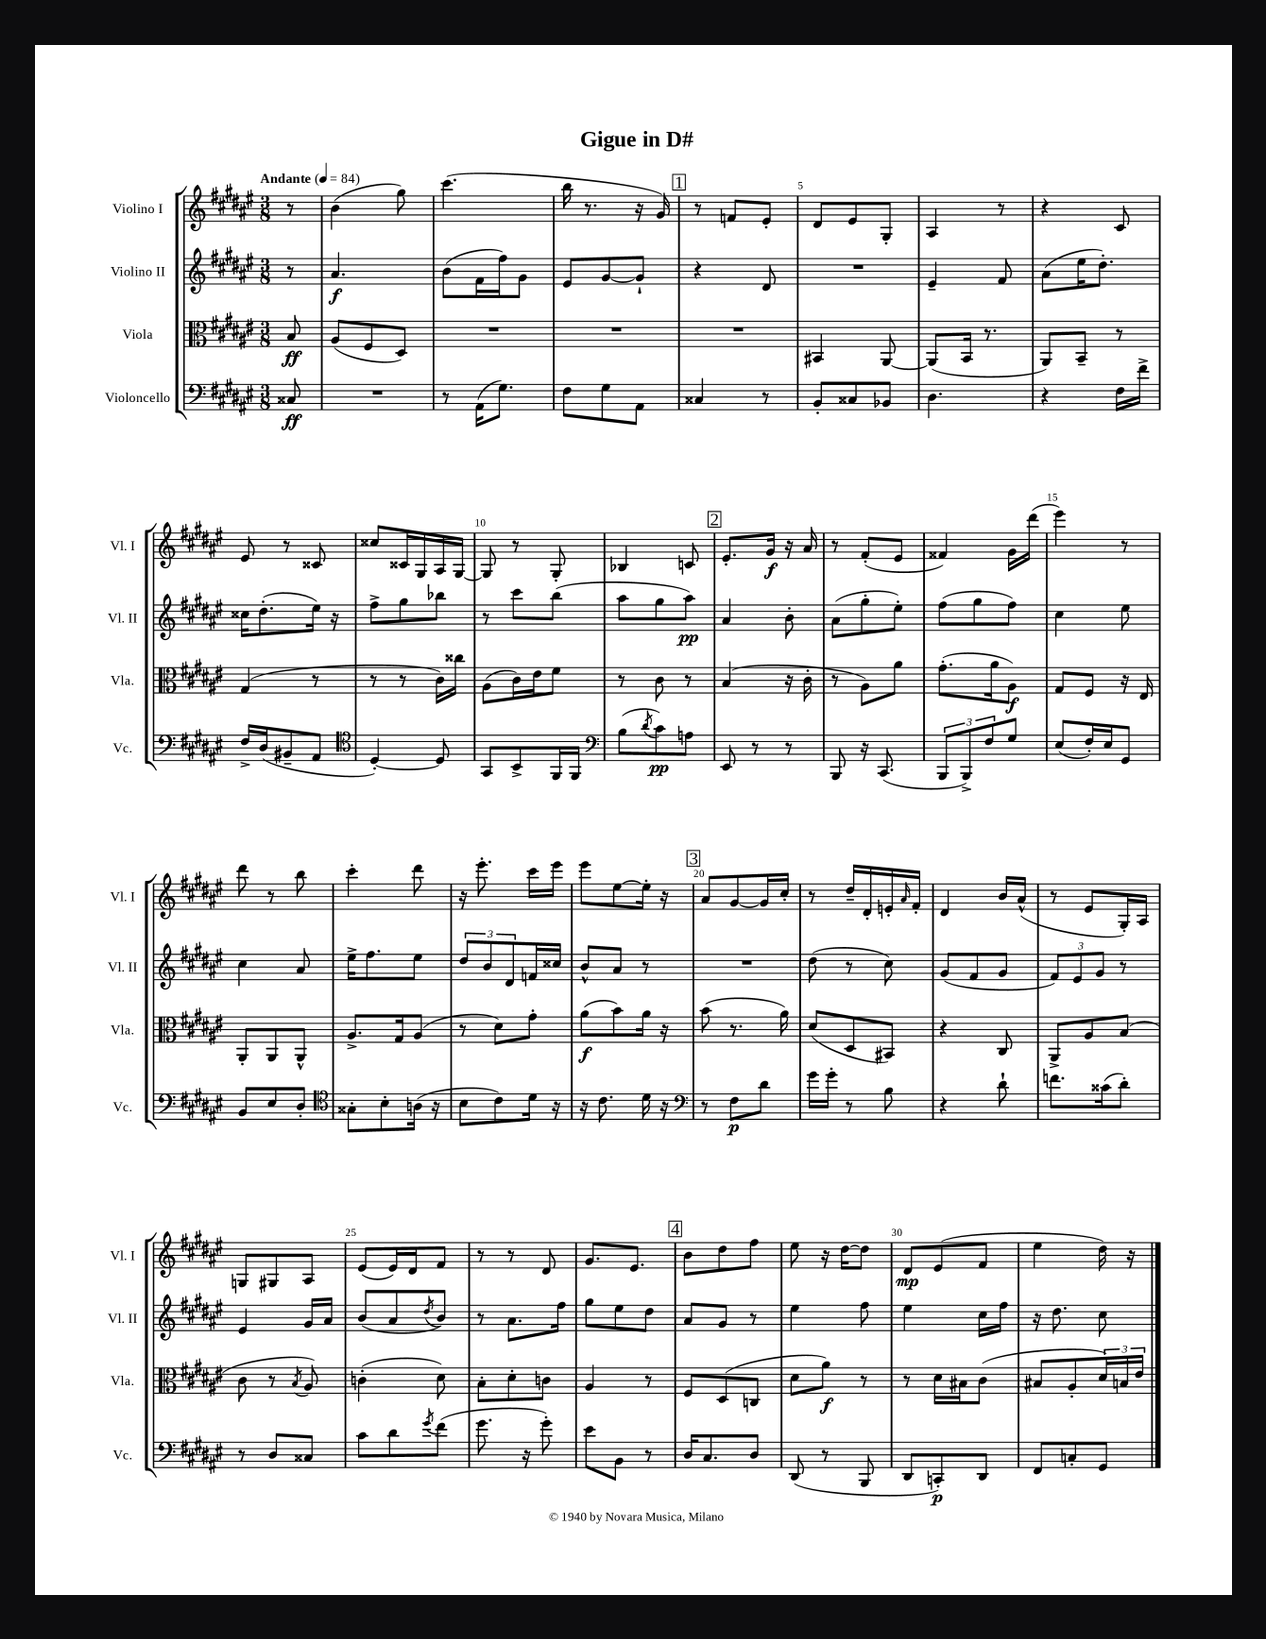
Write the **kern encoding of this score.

**kern	**kern	**kern	**kern
*staff4	*staff3	*staff2	*staff1
*clefF4	*clefC3	*clefG2	*clefG2
*k[f#c#g#d#a#e#]	*k[f#c#g#d#a#e#]	*k[f#c#g#d#a#e#]	*k[f#c#g#d#a#e#]
*M3/8	*M3/8	*M3/8	*M3/8
*MM84	*MM84	*MM84	*MM84
8C##/	8B/	8r	8r
=	=	=	=
4.r	(8A#/L	4.a#/	(4b\
.	8F#/	.	.
.	8D#/J)	.	8gg#\)
=	=	=	=
8r	4.r	(8b\L	(4.ccc#\
(16AA#\LK	.	16f#\L	.
8.G#\J)	.	16ff#\J)	.
.	.	8g#\J	.
=	=	=	=
8F#\L	4.r	8e#/L	16bb\
.	.	.	8.r
8G#\	.	[8g#/	.
8AA#\J	.	8g#`/]J	16r
.	.	.	16g#/)
=	=	=	=
4C##/	4.r	4r	8r
.	.	.	8f/L
8r	.	8d#/	8e#'/J
=	=	=	=
8BB'/L	4BB#/	4.r	8d#/L
8C##/	.	.	8e#/
8BB-/J	[8AA#/	.	8G#'/J
=	=	=	=
4.D#\	(8AA#/]L	4e#~/	4A#/
.	16BB/Jk	.	.
.	8.r	.	.
.	.	8f#/	8r
=	=	=	=
4r	8AA#/L)	(8a#\L	4r
.	8BB~/J	16ee#\K	.
.	.	8.dd#'\J)	.
16F#\LL	8r	.	8c#/
16f#^\JJ	.	.	.
=	=	=	=
16F#^/LL	(4G#/	16cc##\LK	8e#/
(16D#/J	.	(8.dd#'\	.
8BB#~/	.	.	8r
8AA#/J	8r	16ee#\Jk)	8c##/
.	.	16r	.
=	=	=	=
*clefC4	*	*	*
[4D#'/)	8r	8ff#^\L	8cc##/L
.	8r	8gg#\	16c##/L
.	.	.	16G#/
8D#/]	16c#\LL)	8bb-\J	16A#/
.	16cc##\JJ	.	[16G#/JJ
=	=	=	=
8GG#/L	(8A#\L	8r	8G#/]
8BB^/	16c#\L)	8ccc#\L	8r
.	16e#\J	.	.
16FF#/L	8f#\J	(8bb\J	8G#'/
16FF#/JJ	.	.	.
=	=	=	=
*clefF4	*	*	*
(8B\L	8r	8aa#\L	4B-/
8qd#/	.	.	.
8c#\)	8c#\	8gg#\	.
8A\J	8r	8aa#\J)	8c/
=	=	=	=
8EE#/	(4B/	4a#/	8.e#'/L
8r	.	.	.
.	.	.	16g#/Jk
8r	16r	8b'\	16r
.	16c#'\	.	16a#/
=	=	=	=
8BBB/	8r	(8a#\L	8r
16r	8A#\L)	8gg#'\	(8f#'/L
(8.CC#/	.	.	.
.	8a#\J	8ee#'\J)	8e#/J
=	=	=	=
12BBB/L	(8.g#'\L	(8ff#\L	4f##/)
12BBB^/)	.	.	.
.	.	8gg#\	.
12F#/	.	.	.
.	16a#\k	.	.
8G#/J	8A#\J)	8ff#\J)	16g#\LL
.	.	.	(16ddd#\JJ
=	=	=	=
(8E#/L	8G#/L	4cc#\	4eee#\)
16F#'/L)	8F#/J	.	.
16E#/J	.	.	.
8GG#/J	16r	8ee#\	8r
.	16E#/	.	.
=	=	=	=
8BB/L	8AA#'/L	4cc#\	8ddd#\
8E#/	8AA#/	.	8r
8D#'/J	8AA#^^/J	8a#/	8bb\
=	=	=	=
*clefC4	*	*	*
8G##'\L	8.A#^/L	16ee#^\LK	4ccc#'\
.	.	8.ff#\	.
8B'\	.	.	.
.	16G#/k	.	.
(16A\Jk	(8A#/J	8ee#\J	8ddd#\
16r	.	.	.
=	=	=	=
8B\L	8r	12dd#/L	16r
.	.	.	8.eee#'\
.	.	12b/	.
8c#\)	8d#\L)	.	.
.	.	12d#/	.
16d#\Jk	8g#'\J	16f/L	16ccc#\LL
16r	.	16cc##/JJ	16eee#\JJ
=	=	=	=
16r	(8a#\L	8b^^/L	8eee#\L
8.c#\	.	.	.
.	8b\)	8a#/J	[8ee#\
16d#\	16a#\Jk	8r	16ee#'\]Jk
16r	16r	.	16r
=	=	=	=
*clefF4	*	*	*
8r	(8b\	4.r	8a#/L
8F#\L	8.r	.	[8g#/
8d#\J	.	.	16g#/]L
.	16a#\)	.	16cc#'/JJ
=	=	=	=
16g#\LL	(8d#/L	(8dd#\	8r
16g#'\JJ	.	.	.
8r	8D#/	8r	16dd#~/LL
.	.	.	16d#'/
8B\	8BB#/J)	8cc#\)	16e'/
.	.	.	16qqa#/
.	.	.	16f#'/JJ
=	=	=	=
4r	4r	(8g#/L	4d#/
.	.	8f#/	.
8d#`\	8C#/	8g#/J	16b/LL
.	.	.	(16a#^^/JJ
=	=	=	=
8.f\L	8AA#^/L	12f#/L)	8r
.	.	12e#/	.
.	8A#/	.	8e#/L
.	.	12g#/J	.
(16c##\k	.	.	.
8d#'\J)	(8B/J	8r	16G#'/L)
.	.	.	16A#/JJ
=	=	=	=
8r	8c#\	4e#/	8G/L
8D#/L	8r	.	8G#/
.	8qB/	.	.
8C##/J	8A#/)	16g#/LL	8A#/J
.	.	16a#/JJ	.
=	=	=	=
8c#\L	(4c'\	(8b/L	(8e#/L
8d#\	.	8a#/	16e#/L)
.	.	.	16d#/J
8qg#/	.	8qdd#/	.
(8f#\J	8d#\)	8b/J)	8f#/J
=	=	=	=
8.g#\	8B'\L	8r	8r
.	8d#'\	8.a#\L	8r
16r	.	.	.
8g#'\)	8c\J	.	8d#/
.	.	16ff#\Jk	.
=	=	=	=
8e#\L	4A#/	8gg#\L	8.g#/L
8BB\J	.	8ee#\	.
.	.	.	8.e#/J
8r	8r	8dd#\J	.
=	=	=	=
16D#/LK	8F#/L	8a#/L	8b\L
8.C#/	.	.	.
.	(8D#/	8g#/J	8dd#\
8D#/J	8C/J	8r	8ff#\J
=	=	=	=
(8DD#/	8d#\L	4ee#\	8ee#\
8r	8a#\J)	.	16r
.	.	.	[16dd#\LK
8BBB/	8r	8ff#\	8dd#\]J
=	=	=	=
8DD#/L	8r	4ee#\	8d#/L
8CC'/)	16d#\LL	.	(8e#/
.	16B#\J	.	.
8DD#/J	(8c#\J	16cc#\LL	8f#/J
.	.	16ff#\JJ	.
=	=	=	=
8FF#/L	8B#/L	16r	4ee#\
.	.	8.dd#\	.
8C'/	8A#'/	.	.
8GG#/J	24d#/L)	8cc#\	16dd#\)
.	24B/	.	.
.	.	.	16r
.	24e#/JJ	.	.
==	==	==	==
*-	*-	*-	*-
